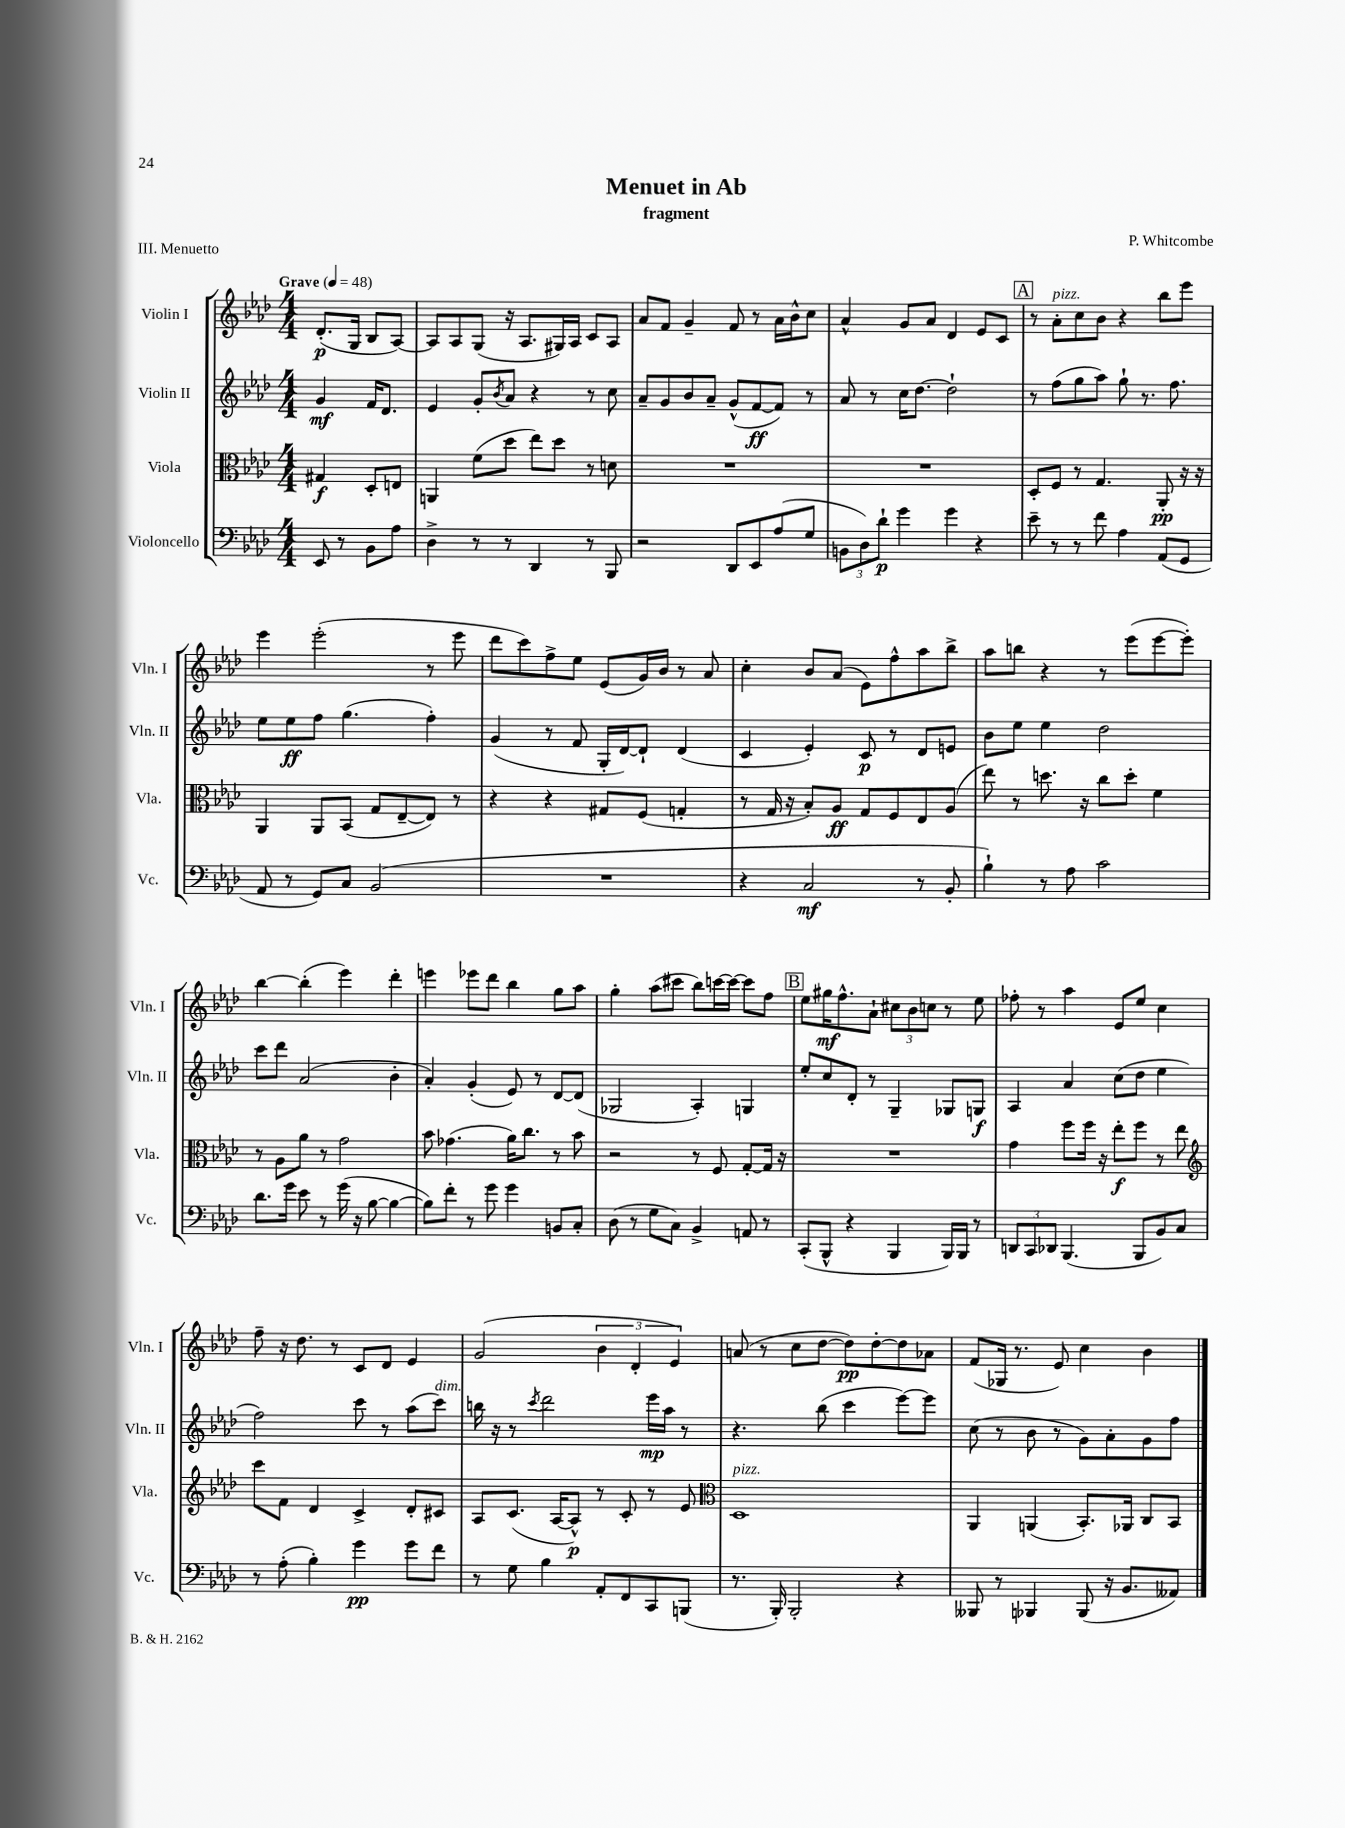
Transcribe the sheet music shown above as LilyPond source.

\header { title = "Menuet in Ab" composer = "P. Whitcombe" subtitle = "fragment" piece = "III. Menuetto" }
<<
\new StaffGroup <<
\new Staff = "s0" \with { instrumentName = "Violin I" shortInstrumentName = "Vln. I" } {
    \clef treble \key aes \major \numericTimeSignature \time 4/4 \partial 2 \tempo "Grave" 4 = 48
    des'8.-.\p( g16 bes8 aes8~) |
    aes8 aes8 g8( r16 aes8. gis16) aes16 c'8 aes8 |
    aes'8 f'8 g'4-- f'8 r8 aes'16 bes'16-^ c''8 |
    aes'4-^ g'8 aes'8 des'4 ees'8 c'8 |
    \mark \markup { \box "A" } r8 aes'8-.^\markup { \italic "pizz." } c''8 bes'8 r4 bes''8 ees'''8 |
    ees'''4 ees'''2-.( r8 ees'''8 |
    des'''8 c'''8) f''8-> ees''8 ees'8( g'16) bes'16 r8 aes'8 |
    c''4-. bes'8 aes'8( ees'8) f''8-^ aes''8 bes''8-> |
    aes''8 b''8 r4 r8 ees'''8( ees'''8~ ees'''8-.) |
    bes''4~ bes''4-.( ees'''4) des'''4-. |
    e'''4 ees'''8 des'''8 bes''4 g''8 aes''8 |
    g''4-. aes''8( cis'''8 bes''8) c'''16~ c'''16~ c'''8 f''8 |
    \mark \markup { \box "B" } ees''8 gis''16\mf f''8.-^ aes'8-! \tuplet 3/2 { cis''8 bes'8 c''8 } r8 ees''8 |
    fes''8-. r8 aes''4 ees'8 ees''8 c''4 |
    f''8-- r16 des''8. r8 c'8 des'8 ees'4 |
    g'2( \tuplet 3/2 { bes'4 des'4-. ees'4) } |
    a'8( r8 c''8 des''8~ des''8\pp) des''8~-. des''8 aes'8 |
    f'8( ges16 r8. ees'8) c''4 bes'4 \bar "|." |
}
\new Staff = "s1" \with { instrumentName = "Violin II" shortInstrumentName = "Vln. II" } {
    \clef treble \key aes \major \numericTimeSignature \time 4/4 \partial 2
    g'4\mf f'16 des'8. |
    ees'4 g'8-. \acciaccatura { bes'8 } aes'8 r4 r8 c''8 |
    aes'8-- g'8 bes'8 aes'8-- g'8-^( f'8~\ff f'8) r8 |
    aes'8 r8 c''16 des''8.~ des''2-! |
    \mark \markup { \box "A" } r8 f''8( g''8 aes''8) g''8-! r8. f''8. |
    ees''8 ees''8\ff f''8 g''4.( f''4-.) |
    g'4( r8 f'8 g16-. des'16~) des'8-! des'4( |
    c'4 ees'4-.) c'8\p r8 des'8 e'8 |
    bes'8 ees''8 ees''4 des''2 |
    c'''8 des'''8 aes'2( bes'4-. |
    aes'4-.) g'4-.( ees'8) r8 des'8~ des'8( |
    ges2 aes4-.) g4 |
    \mark \markup { \box "B" } ees''8-. c''8 des'8-. r8 g4-- ges8 g8\f |
    aes4 aes'4 c''8( des''8 ees''4 |
    f''2) c'''8 r8 aes''8( c'''8^\markup { \italic "dim." }) |
    b''16 r16 r8 \acciaccatura { c'''8 } des'''2 ees'''16\mp aes''16 r8 |
    r4. bes''8( c'''4 ees'''8~) ees'''8 |
    c''8( r8 bes'8 r8 g'8) aes'8-. g'8 f''8 \bar "|." |
}
\new Staff = "s2" \with { instrumentName = "Viola" shortInstrumentName = "Vla." } {
    \clef alto \key aes \major \numericTimeSignature \time 4/4 \partial 2
    gis4\f des8-. e8 |
    a,4 f'8( des''8 ees''8) des''8 r8 d'8 |
    R1 |
    R1 |
    \mark \markup { \box "A" } des8-. f8 r8 g4. aes,8-.\pp r16 r16 |
    aes,4 aes,8 bes,8( g8 ees8~-- ees8) r8 |
    r4 r4 gis8 f8( g4-. |
    r8 g16 r16 bes8-.) aes8\ff g8 f8 ees8 aes8( |
    ees''8) r8 d''8. r16 c''8 d''8-. f'4 |
    r8 aes8 aes'8 r8 g'2 |
    bes'8 ges'4.( aes'16) c''8. r8 bes'8 |
    r2 r8 f8 g8~-. g16 r16 |
    \mark \markup { \box "B" } R1 |
    g'4 f''8 f''16 r16 ees''8-.\f f''8 r8 ees''8 |
    \clef treble c'''8 f'8 des'4 c'4-> des'8-. cis'8 |
    aes8 c'8.( aes16~ aes8-^\p) r8 c'8-. r8 ees'8 |
    \clef alto des1^\markup { \italic "pizz." } |
    aes,4 a,4( bes,8.-.) aes,16 c8 bes,8 \bar "|." |
}
\new Staff = "s3" \with { instrumentName = "Violoncello" shortInstrumentName = "Vc." } {
    \clef bass \key aes \major \numericTimeSignature \time 4/4 \partial 2
    ees,8 r8 bes,8 aes8 |
    des4-> r8 r8 des,4 r8 bes,,8 |
    r2 des,8 ees,8 aes8( g8 |
    \tuplet 3/2 { b,8 des8) des'8-!\p } g'4 g'4 r4 |
    \mark \markup { \box "A" } ees'8-- r8 r8 f'8 aes4 aes,8( g,8 |
    aes,8 r8 g,8) c8 bes,2( |
    R1 |
    r4 c2\mf r8 bes,8-. |
    bes4-!) r8 aes8 c'2 |
    des'8. g'16 ees'8 r8 g'16( r16 bes8~ bes4~ |
    bes8) f'8-. r8 g'8 g'4 b,8 c8-. |
    des8( r8 g8 c8) bes,4-> a,8 r8 |
    \mark \markup { \box "B" } c,8-.( bes,,8-^ r4 bes,,4 bes,,16) bes,,16 r8 |
    \tuplet 3/2 { d,8 c,8 des,8 } bes,,4.( bes,,8 bes,8) c8 |
    r8 aes8-.( bes4-.) g'4\pp g'8 f'8 |
    r8 g8 bes4 aes,8-. f,8 c,8 b,,8( |
    r8. bes,,16-.) bes,,2-. r4 |
    beses,,8 r8 bes,,4 bes,,8( r16 bes,8. aeses,8) \bar "|." |
}
>>
>>
\layout { \context { \Score \remove "Bar_number_engraver" } }
